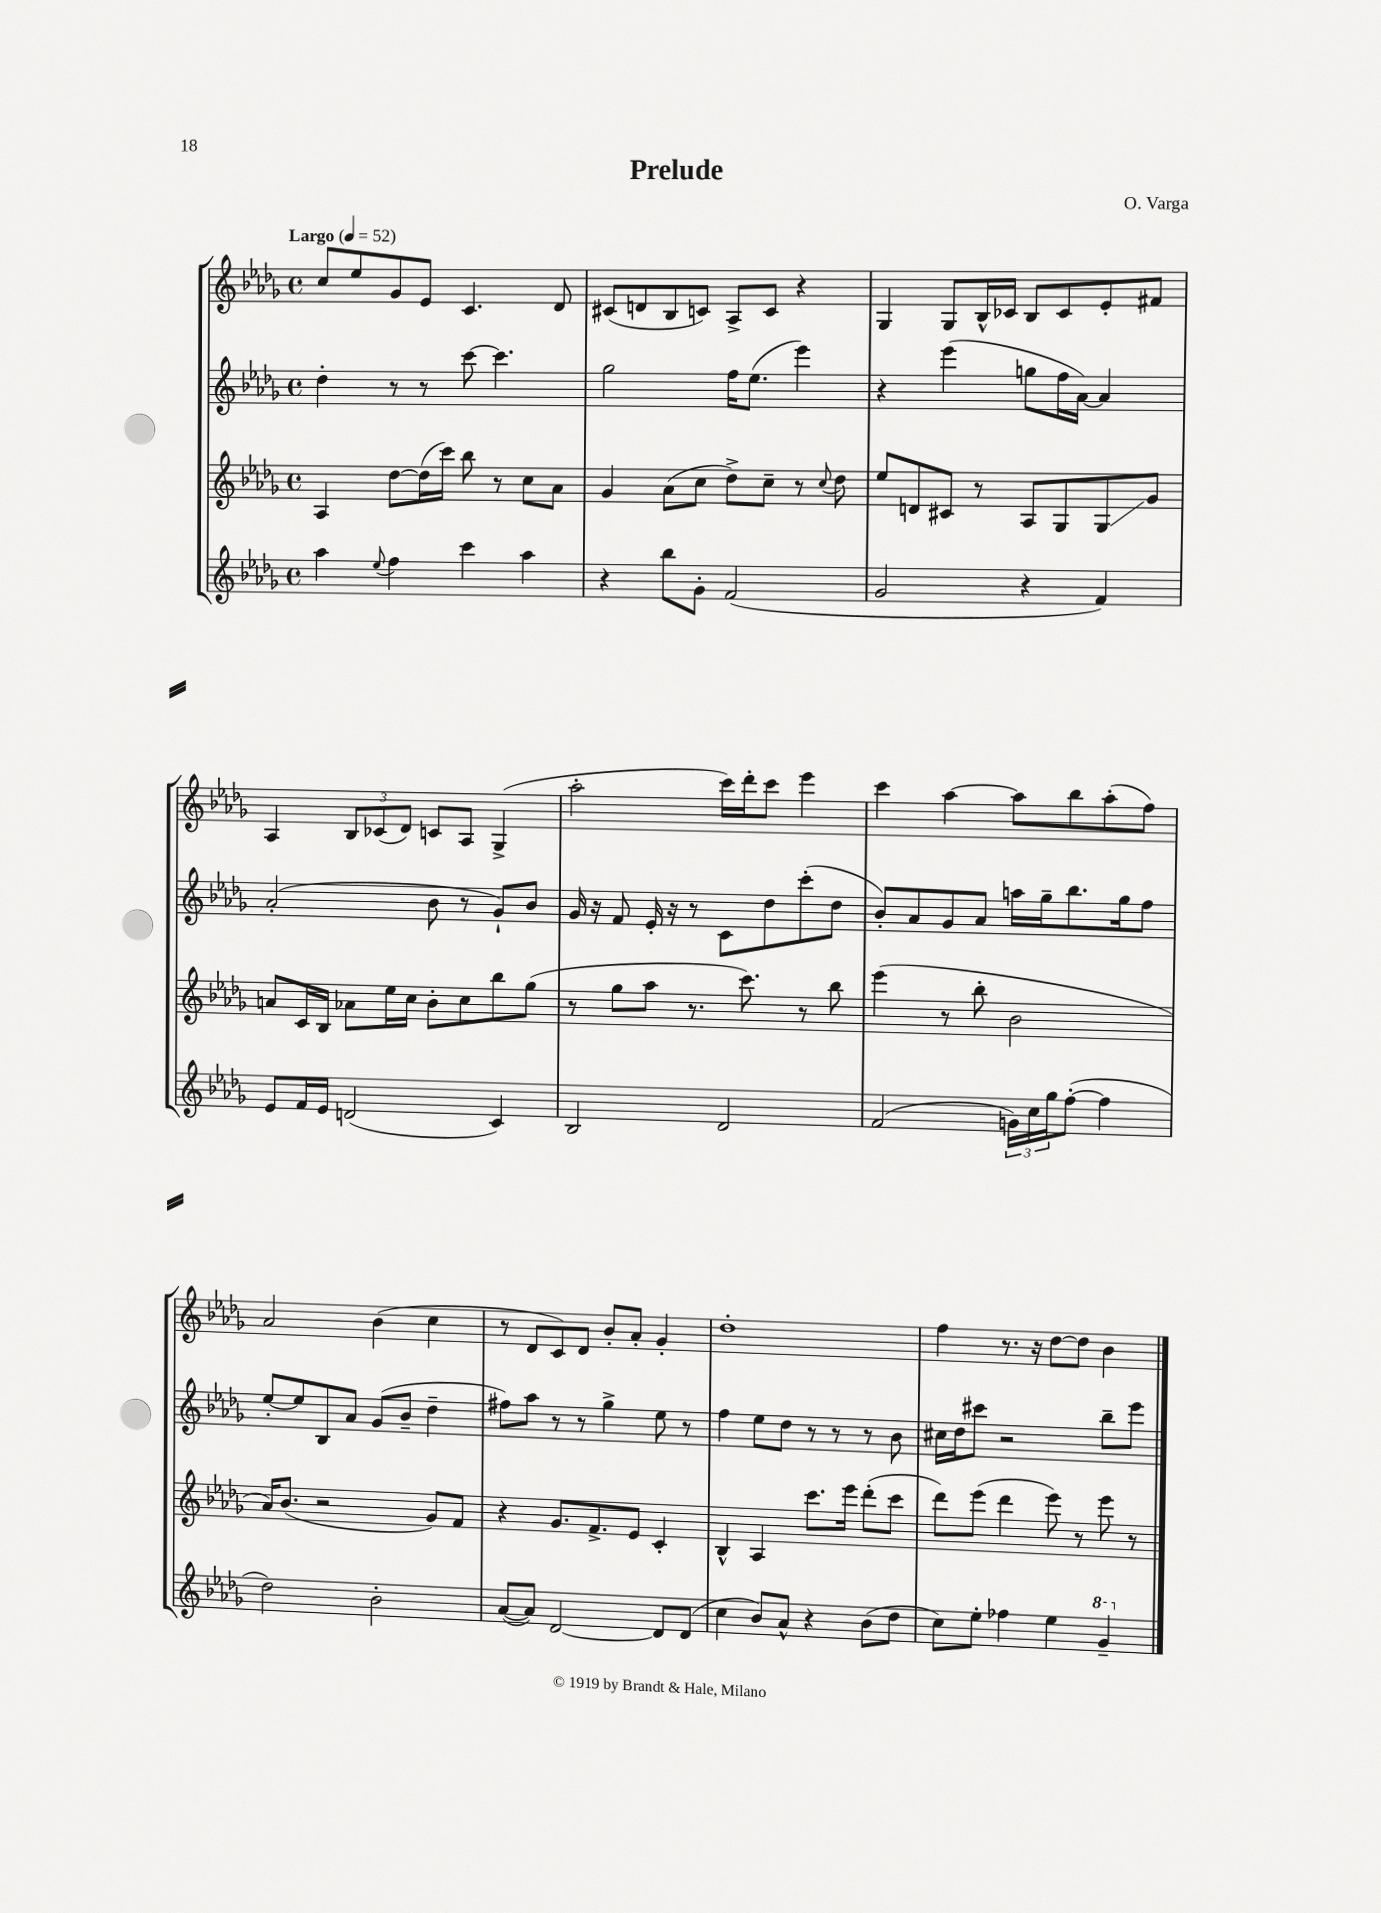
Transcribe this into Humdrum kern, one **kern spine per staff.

**kern	**kern	**kern	**kern
*staff4	*staff3	*staff2	*staff1
*clefG2	*clefG2	*clefG2	*clefG2
*k[b-e-a-d-g-]	*k[b-e-a-d-g-]	*k[b-e-a-d-g-]	*k[b-e-a-d-g-]
*M4/4	*M4/4	*M4/4	*M4/4
*met(c)	*met(c)	*met(c)	*met(c)
*MM52	*MM52	*MM52	*MM52
4aa-	4A-	4dd-'	8cc
.	.	.	8ee-
8qqee-	.	.	.
4ff	[8dd-	8r	8g-
.	(16dd-]	8r	8e-
.	16ccc)	.	.
4ccc	8bb-	[8ccc	4.c
.	8r	4.ccc]	.
4aa-	8cc	.	.
.	8a-	.	8d-
=	=	=	=
4r	4g-	2gg-	(8c#
.	.	.	8d
8bb-	(8a-	.	8B-
8g-'	8cc	.	8c)
(2f	8dd-^)	16ff	8A-^
.	.	(8.ee-	.
.	8cc~	.	8c
.	8r	4eee-)	4r
.	8qqcc	.	.
.	8dd-	.	.
=	=	=	=
2g-	8ee-	4r	4G-
.	8d	.	.
.	8c#	(4eee-	8G-
.	8r	.	16B-^^
.	.	.	16c-
4r	8A-	8gg	8B-
.	8G-	16ff	8c-
.	.	[16a-)	.
4f)	8G-	4a-]	8e-'
.	8g-	.	8f#
=	=	=	=
8e-	8a	(2a-'	4A-
16f	16c	.	.
16e-	16B-	.	.
(2d	8a-	.	12B-
.	.	.	(12c-
.	16ee-	.	.
.	.	.	12d-)
.	16cc	.	.
.	8b-'	8b-	8c
.	8cc	8r	8A-
4c)	8bb-	8g-`)	(4G-^
.	(8gg-	8b-	.
=	=	=	=
2B-	8r	16g-	2aa-'
.	.	16r	.
.	8gg-	8f	.
.	8aa-	16e-'	.
.	.	16r	.
.	8.r	8r	.
2d-	.	8c	16ccc)
.	8.ccc)	.	16ddd-'
.	.	8dd-	8ccc
.	8r	(8ccc'	4eee-
.	8bb-	8dd-	.
=	=	=	=
(2f	(4eee-	8b-')	4ccc
.	.	8a-	.
.	8r	8g-	[4aa-
.	8bb-'	8a-	.
24g)	2b-	16aa	8aa-]
24cc	.	.	.
.	.	16gg-~	.
24gg-	.	.	.
([8ff'	.	8.bb-	8bb-
4ff]	.	.	(8aa-'
.	.	16gg-	.
.	.	8ff	8ff)
=	=	=	=
2dd-)	16a-)	[8ee-'	2a-
.	(8.b-	.	.
.	.	8ee-]	.
.	2r	8B-	.
.	.	8a-	.
2b-'	.	(8g-	(4b-
.	.	8b-~	.
.	8g-)	4dd-~	4cc
.	8f	.	.
=	=	=	=
([8a-	4r	8ff#)	8r
8a-])	.	8aa-	8d-
[2d-	8.g-	8r	8c)
.	.	8r	8d-
.	8.f^	.	.
.	.	4gg-^	8b-'
.	8e-	.	8a-'
8d-]	4c'	8ee-	4g-'
(8d-	.	8r	.
=	=	=	=
4cc	4B-^^	4ff	1dd-'
8b-)	4A-	8ee-	.
8a-^^	.	8dd-	.
4r	8.ccc	8r	.
.	.	8r	.
.	16eee-	.	.
(8b-	(8ddd-'	8r	.
8dd-	8ccc	8b-	.
=	=	=	=
8cc)	8ddd-)	16cc#	4ff
.	.	16dd-	.
8ee-'	(8eee-	8ccc#	.
4ff-	4ddd-	2r	8.r
.	.	.	16r
4ee-	8eee-)	.	[8dd-
.	8r	.	8dd-]
4gg-~	8eee-	8bb-~	4b-
.	8r	8eee-	.
==	==	==	==
*-	*-	*-	*-
